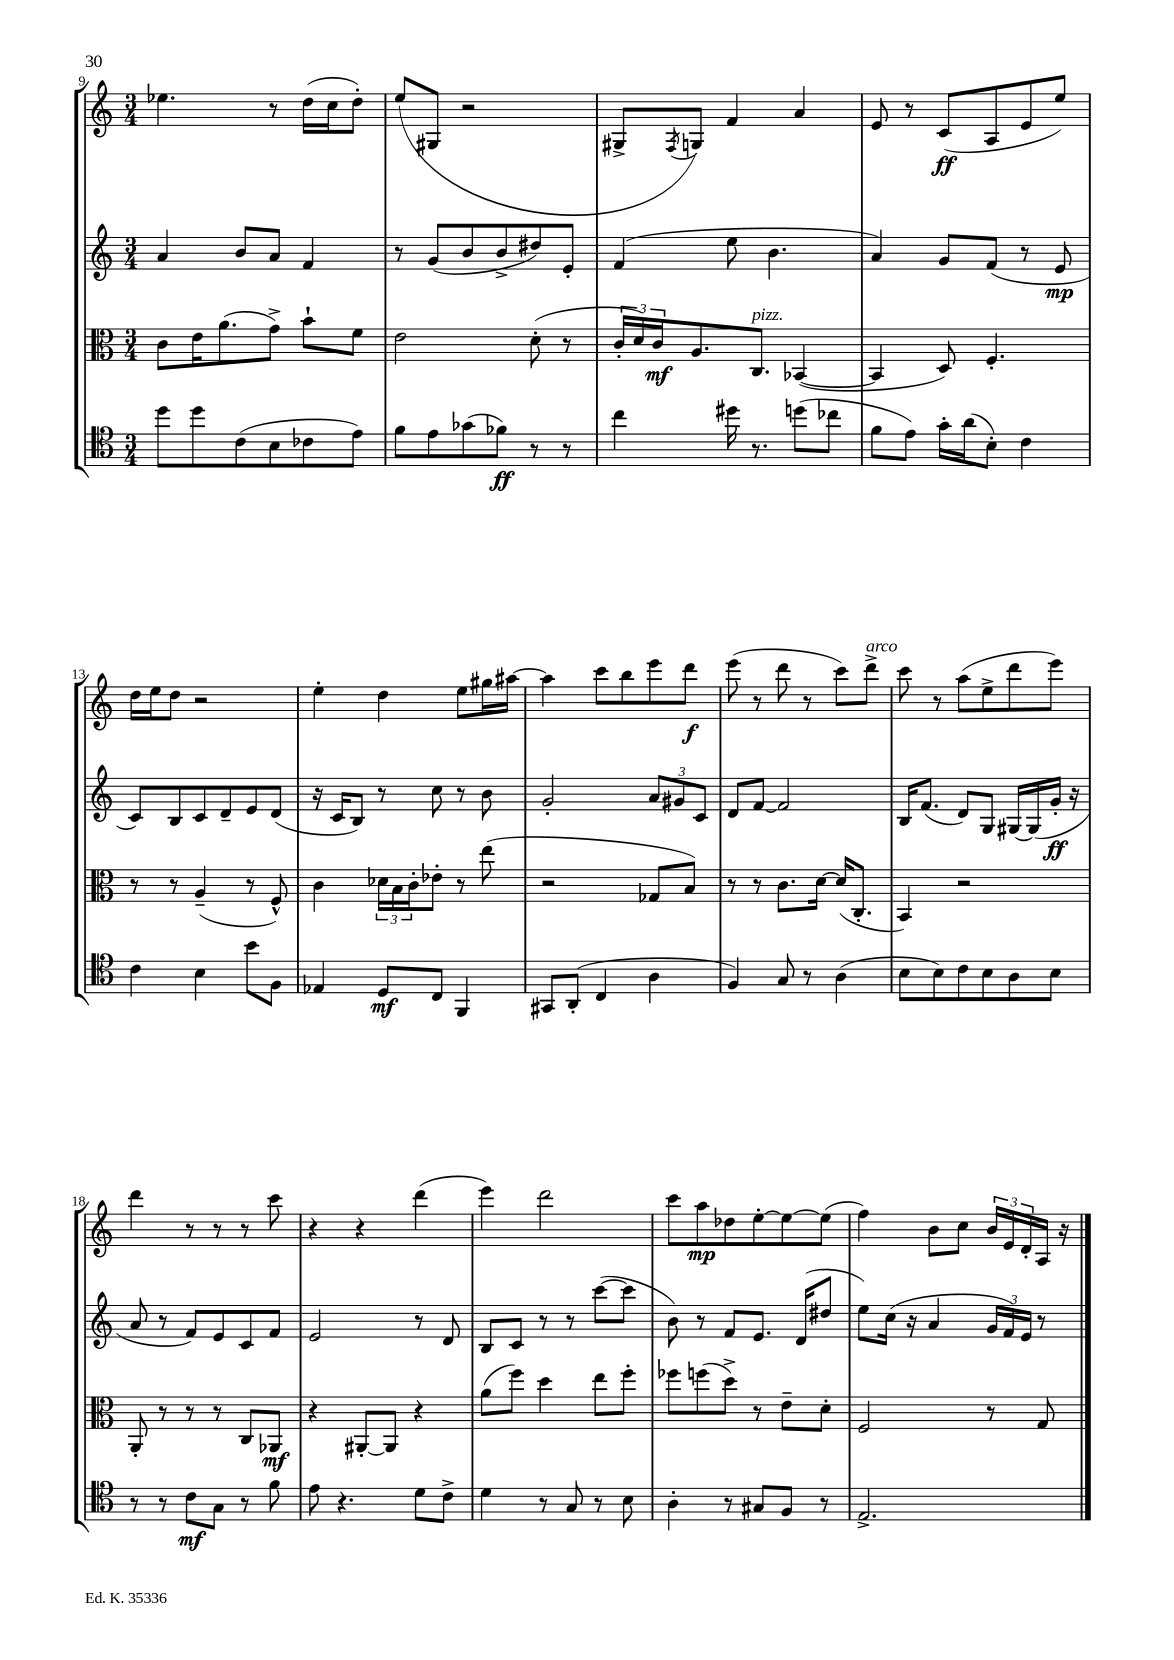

**kern	**kern	**kern	**kern
*staff4	*staff3	*staff2	*staff1
*clefC4	*clefC3	*clefG2	*clefG2
*k[]	*k[]	*k[]	*k[]
*M3/4	*M3/4	*M3/4	*M3/4
8dd	8c	4a	4.ee-
8dd	16e	.	.
.	(8.a	.	.
(8c	.	8b	.
8B	8g^)	8a	8r
8c-	8b`	4f	(16dd
.	.	.	16cc
8e)	8f	.	8dd')
=	=	=	=
8f	2e	8r	(8ee
8e	.	(8g	8G#
(8g-	.	8b	2r
8f-)	.	8b^	.
8r	(8d'	8dd#)	.
8r	8r	8e'	.
=	=	=	=
4cc	24c'	(4f	8G#^
.	24d)	.	.
.	24c	.	.
.	.	.	8qF
.	8.A	.	8G)
16dd#	.	8ee	4f
8.r	8.C	.	.
.	.	4.b	.
(8dd	([4BB-	.	4a
8cc-	.	.	.
=	=	=	=
8f	4BB-]	4a)	8e
8e)	.	.	8r
16g'	8D)	8g	(8c
(16a	.	.	.
8B')	4.F'	(8f	8A
4c	.	8r	8e
.	.	8e	8ee)
=	=	=	=
4c	8r	8c)	16dd
.	.	.	16ee
.	8r	8B	8dd
4B	(4A~	8c	2r
.	.	8d~	.
8b	8r	8e	.
8F	8F^^)	(8d	.
=	=	=	=
4E-	4c	16r	4ee'
.	.	16c	.
.	.	8B)	.
8D	24d-	8r	4dd
.	24B	.	.
.	24c'	.	.
8C	8e-'	8cc	.
4FF	8r	8r	8ee
.	(8ee	8b	16gg#
.	.	.	[16aa#
=	=	=	=
8GG#	2r	2g'	4aa#]
(8AA'	.	.	.
4C	.	.	8ccc
.	.	.	8bb
4A	8G-	12a	8eee
.	.	12g#	.
.	8B)	.	8ddd
.	.	12c	.
=	=	=	=
4F)	8r	8d	(8eee
.	8r	[8f	8r
8G	8.c	2f]	8ddd
8r	.	.	8r
.	[16d	.	.
(4A	(16d]	.	8ccc)
.	8.C'	.	.
.	.	.	8ddd^
=	=	=	=
8B	4BB)	16B	8ccc
.	.	(8.f	.
8B)	.	.	8r
8c	2r	8d)	(8aa
8B	.	8G	8ee^
8A	.	[16G#	8ddd
.	.	(16G#]	.
8B	.	16g'	8eee)
.	.	16r	.
=	=	=	=
8r	8AA'	8a	4ddd
8r	8r	8r	.
8c	8r	8f)	8r
8G	8r	8e	8r
8r	8C	8c	8r
8f	8AA-	8f	8ccc
=	=	=	=
8e	4r	2e	4r
4.r	.	.	.
.	[8AA#'	.	4r
.	8AA#]	.	.
8d	4r	8r	(4ddd
8c^	.	8d	.
=	=	=	=
4d	(8a	8B	4eee)
.	8ff)	8c	.
8r	4dd	8r	2ddd
8G	.	8r	.
8r	8ee	([8ccc	.
8B	8ff'	8ccc]	.
=	=	=	=
4A'	8ff-	8b)	8ccc
.	(8ff	8r	8aa
8r	8dd^)	8f	8dd-
8G#	8r	8.e	[8ee'
8F	8e~	.	8ee_
.	.	(16d	.
8r	8d'	8dd#	(8ee]
=	=	=	=
2.E^	2F	8ee)	4ff)
.	.	(16cc	.
.	.	16r	.
.	.	4a	8b
.	.	.	8cc
.	8r	24g	24b
.	.	24f)	24e
.	.	24e	24d'
.	8G	8r	16A
.	.	.	16r
==	==	==	==
*-	*-	*-	*-
